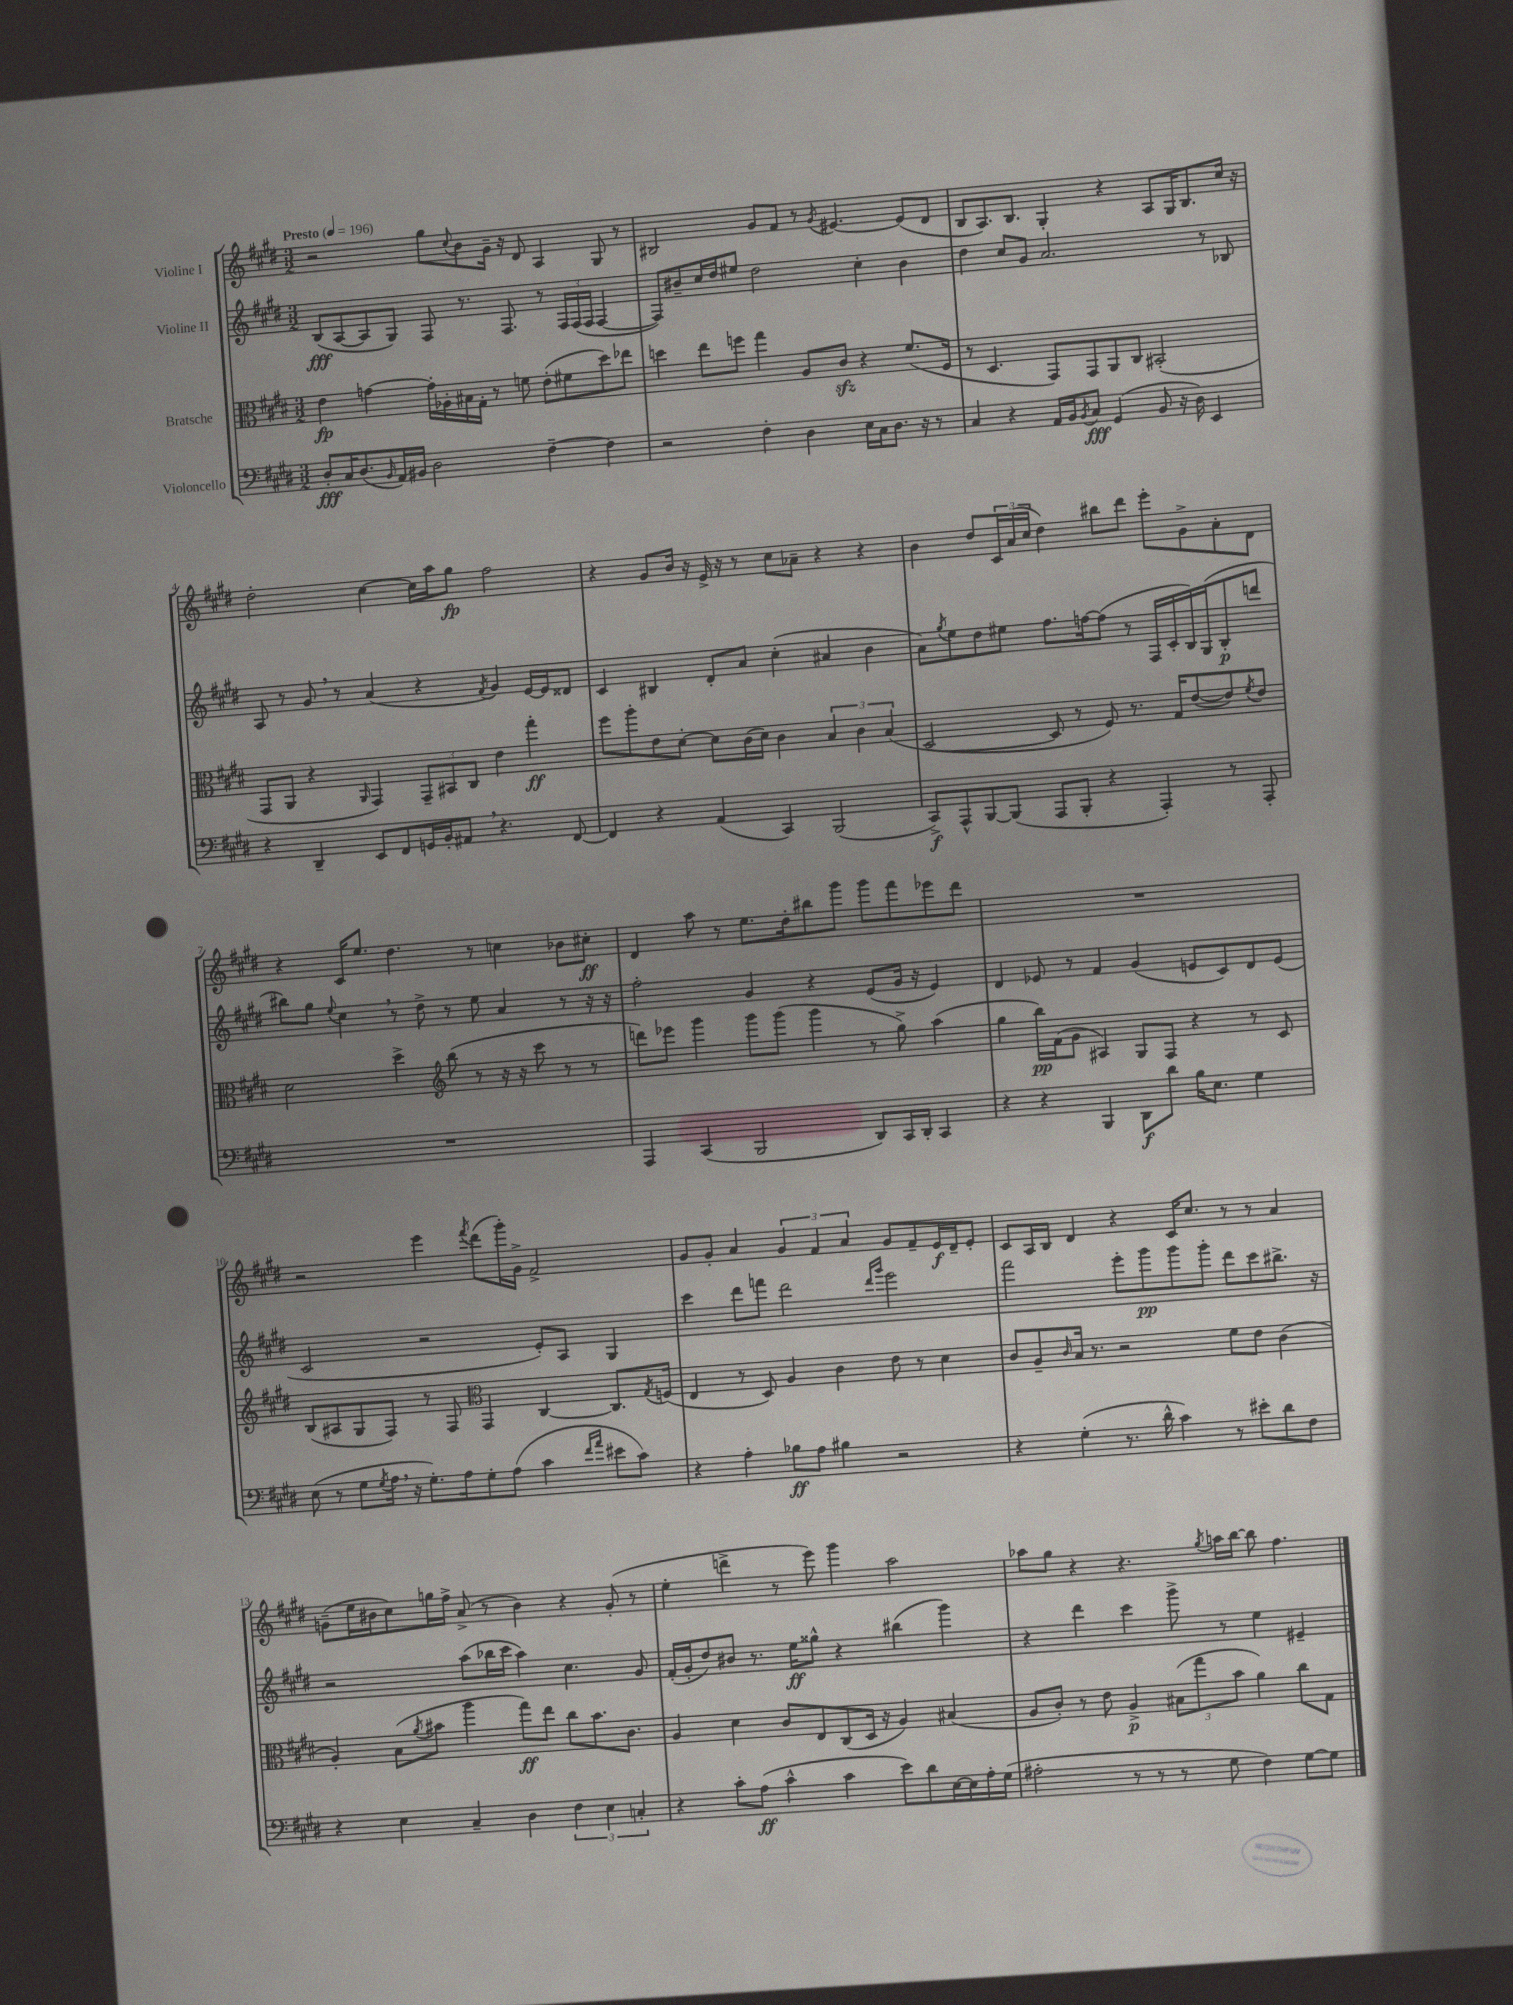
<<
\new StaffGroup <<
\new Staff = "s0" \with { instrumentName = "Violine I" } {
    \clef treble \key e \major \numericTimeSignature \time 3/2 \tempo "Presto" 4 = 196
    r2 gis''8 \appoggiatura { cis''8 } b'8 gis'16-- r16 dis'8 a4 gis8 r8 |
    bis2 gis'8 fis'8 r8 \acciaccatura { gis'8 } eis'4.~ eis'8( dis'8 |
    b8 a8.) b8. gis4-. r4 a8 gis16 b8. cis''16 r16 |
    dis''2-. cis''4~ cis''16 a''16 gis''8\fp fis''2 |
    r4 gis'8 b'16 r16 e'16-> r16 r8 cis''8 aes'8-- r4 r4 |
    b'4 dis''8 \tuplet 3/2 { cis'16 a'16( cis''16 } dis''4) bis''8 dis'''8 e'''8-. gis'8-> a'8-. dis'8 |
    r4 cis'16 e''8. dis''4. r8 c''4 bes'8 cis''8-.\ff |
    dis'4 a''8 r8 e''8. dis''16-. bis''8 gis'''8 gis'''8 fis'''8 ees'''8 dis'''8 |
    R1. |
    r2 e'''4 \acciaccatura { fis'''8 } dis'''8( gis'''16-.) gis'16-> fis'2-> |
    gis'8 gis'8-. a'4 \tuplet 3/2 { gis'4 fis'4 a'4 } gis'8 fis'8-- e'16\f dis'16-- e'8-. |
    cis'8 a16 b16 dis'4 r4 cis'16 cis''8. r8 r8 a'4 |
    g'8--( e''16 bis'16 cis''8) g''16 fis''16-> a'8->( r8 bis'4) r4 g'8-.( r8 |
    e''4-. d'''4-> r8 e'''8) gis'''4 a''2 |
    aes''8 gis''8 r4 r4. \acciaccatura { gis''8 } a''16 b''16~ b''8 fis''4. \bar "|." |
}
\new Staff = "s1" \with { instrumentName = "Violine II" } {
    \clef treble \key e \major \numericTimeSignature \time 3/2
    b8\fff( a8~ a8 gis8) fis8 r8. fis8. r8 \tuplet 3/2 { fis16 fis16( fis16 } fis4~ |
    fis8) bis'8-- cis''16 dis''16 eis''8 dis''2 cis''4-. bis'4 |
    dis''4 cis''8 gis'8 a'2. r8 bes8 |
    a8 r8 gis'8 \breathe r8 a'4( r4 \acciaccatura { fis'8 } gis'4) e'16~ e'16 disis'8 |
    cis'4 bis4 dis'8-. a'8 cis''4-.( ais'4 b'4 |
    a'8) \acciaccatura { gis''8 } e''8 dis''8 eis''8 fis''8. f''16~ f''8( r8 fis16 cis'16-. b16) gis16( b8-.\p d'''8 |
    bis''8) gis''8 \appoggiatura { e''8 } cis''4 \breathe r8 dis''8-> r8 e''8 a'4 r8 r16 r16 |
    fis''2-. gis'4 r4 e'8( gis'16 r16 e'4) |
    dis'4 ees'8 r8 fis'4 gis'4( e'8 cis'8) dis'8 e'8( |
    cis'2 r2 e'8-.) a8 gis4 |
    cis'''4 dis'''8 f'''8 dis'''2 \grace { dis'''16 gis'''16 } e'''2 |
    fis'''2 e'''8-. gis'''8\pp gis'''8 gis'''8-. dis'''8 cis'''8 bis''8.-> r16 |
    r2 a''8( bes''16 cis'''16 a''4) cis''4. gis'8 |
    fis'16-.( gis'16-. dis''8) bis'8 r8. e''16\ff gisis''8-^ r4 bis''4( gis'''4) |
    r4 dis'''4 cis'''4 gis'''8-> r8 e''4 eis'4-- \bar "|." |
}
\new Staff = "s2" \with { instrumentName = "Bratsche" } {
    \clef alto \key e \major \numericTimeSignature \time 3/2
    e'4\fp g'4~ g'16-. aes16-. bis16 gis16-. r8 f'8 e'8-.( fis'8 dis''8) ees''8 |
    d''4 e''8 f''8 gis''4 a8 cis'8\sfz r4 fis'8.( fis16 |
    r8 dis4. gis,8) gis,8 a,8 cis8 bis,2-.( |
    gis,8 a,8 r4 \grace { a,16 } gis,4) \tuplet 3/2 { gis,8-- bis,8 cis8 } e'4 gis''4-.\ff |
    fis''8 a''8-. e'8 dis'8~-. dis'8 cis'16( dis'16) cis'4 \tuplet 3/2 { b4 cis'4 b4( } |
    dis2~ dis8 r8 fis8) r8. gis16 e'8~( e'8) \acciaccatura { fis'8 } e'8 |
    dis'2 dis''4-> \clef treble b''8( r8 r16 r16 cis'''8 r8 r8 |
    d'''8) ees'''8 gis'''4 gis'''8 gis'''8( gis'''4 r8 gis''8->) a''4( |
    gis''4 b''16\pp) fis'16( gis'8 ais4) gis8 fis8 r4 r8 cis'8 |
    b8( ais8 gis8 fis8) r8 fis8 \clef alto gis,4 cis4~ cis8. \acciaccatura { gis8 } f16( |
    e4 r8 dis8) a4 cis'4 e'8 r8 dis'4 |
    cis'8 a8-- \grace { cis'16 } b16 r8. r2 fis'8 e'8 cis'4( |
    a4-.) b8( \acciaccatura { a'8 } bis'8 a''4 gis''8\ff) e''8 cis''8 bis'8. cis'8. |
    a4 dis'4 cis'8 e8 cis8( dis16 r16 a4) bis4( |
    a8 cis'8-.) r8 e'8 a4->\p \tuplet 3/2 { bis8( gis''8 b'8 } a'4) cis''8 gis8 \bar "|." |
}
\new Staff = "s3" \with { instrumentName = "Violoncello" } {
    \clef bass \key e \major \numericTimeSignature \time 3/2
    dis8-.\fff cis16 dis8.( \grace { b,16 } a,16) bis,16 dis2 fis4~-- fis4 |
    r2 fis4-. dis4 e16 cis16 dis8. r16 r8 |
    cis4 r4 a,16 b,16 \acciaccatura { b,8 } cis8\fff gis,4( b,8 r16 dis16) e,4 |
    r4 dis,4-- e,8 fis,8 g,16 b,16-. ais,8 \breathe r4. fis,8~ |
    fis,4 r4 a,4( cis,4) b,,2( |
    cis,8->\f) a,,8-^ b,,8~ b,,8( a,,8 b,,8-. r4 a,,4-.) r8 a,,8-. |
    R1. |
    a,,4 cis,4( b,,2 dis,8) cis,16 dis,16-. cis,4 |
    r4 r4 b,,4 dis,8\f dis'8 b16 e8. gis4 |
    e8( r8 gis8 \acciaccatura { gis8 } a16 \breathe r16 gis8.-.) a16 gis8-. a8( cis'4 \grace { fis'16 a'16 } eis'8 cis'8) |
    r4 a4-. bes8\ff a8 bis4 r2 |
    r4 gis4-.( r8. dis'16-^ cis'4) r8 eis'8-. dis'8 fis8 |
    r4 e4 cis4-- dis4 \tuplet 3/2 { fis4 e4 c4-. } |
    r4 cis'8-. a8\ff( cis'4-^ cis'4 e'8) dis'8 e16~ e16 a16-. gis16( |
    ais2-. r8 r8 r8 gis8 fis4) gis8~ gis8 \bar "|." |
}
>>
>>
